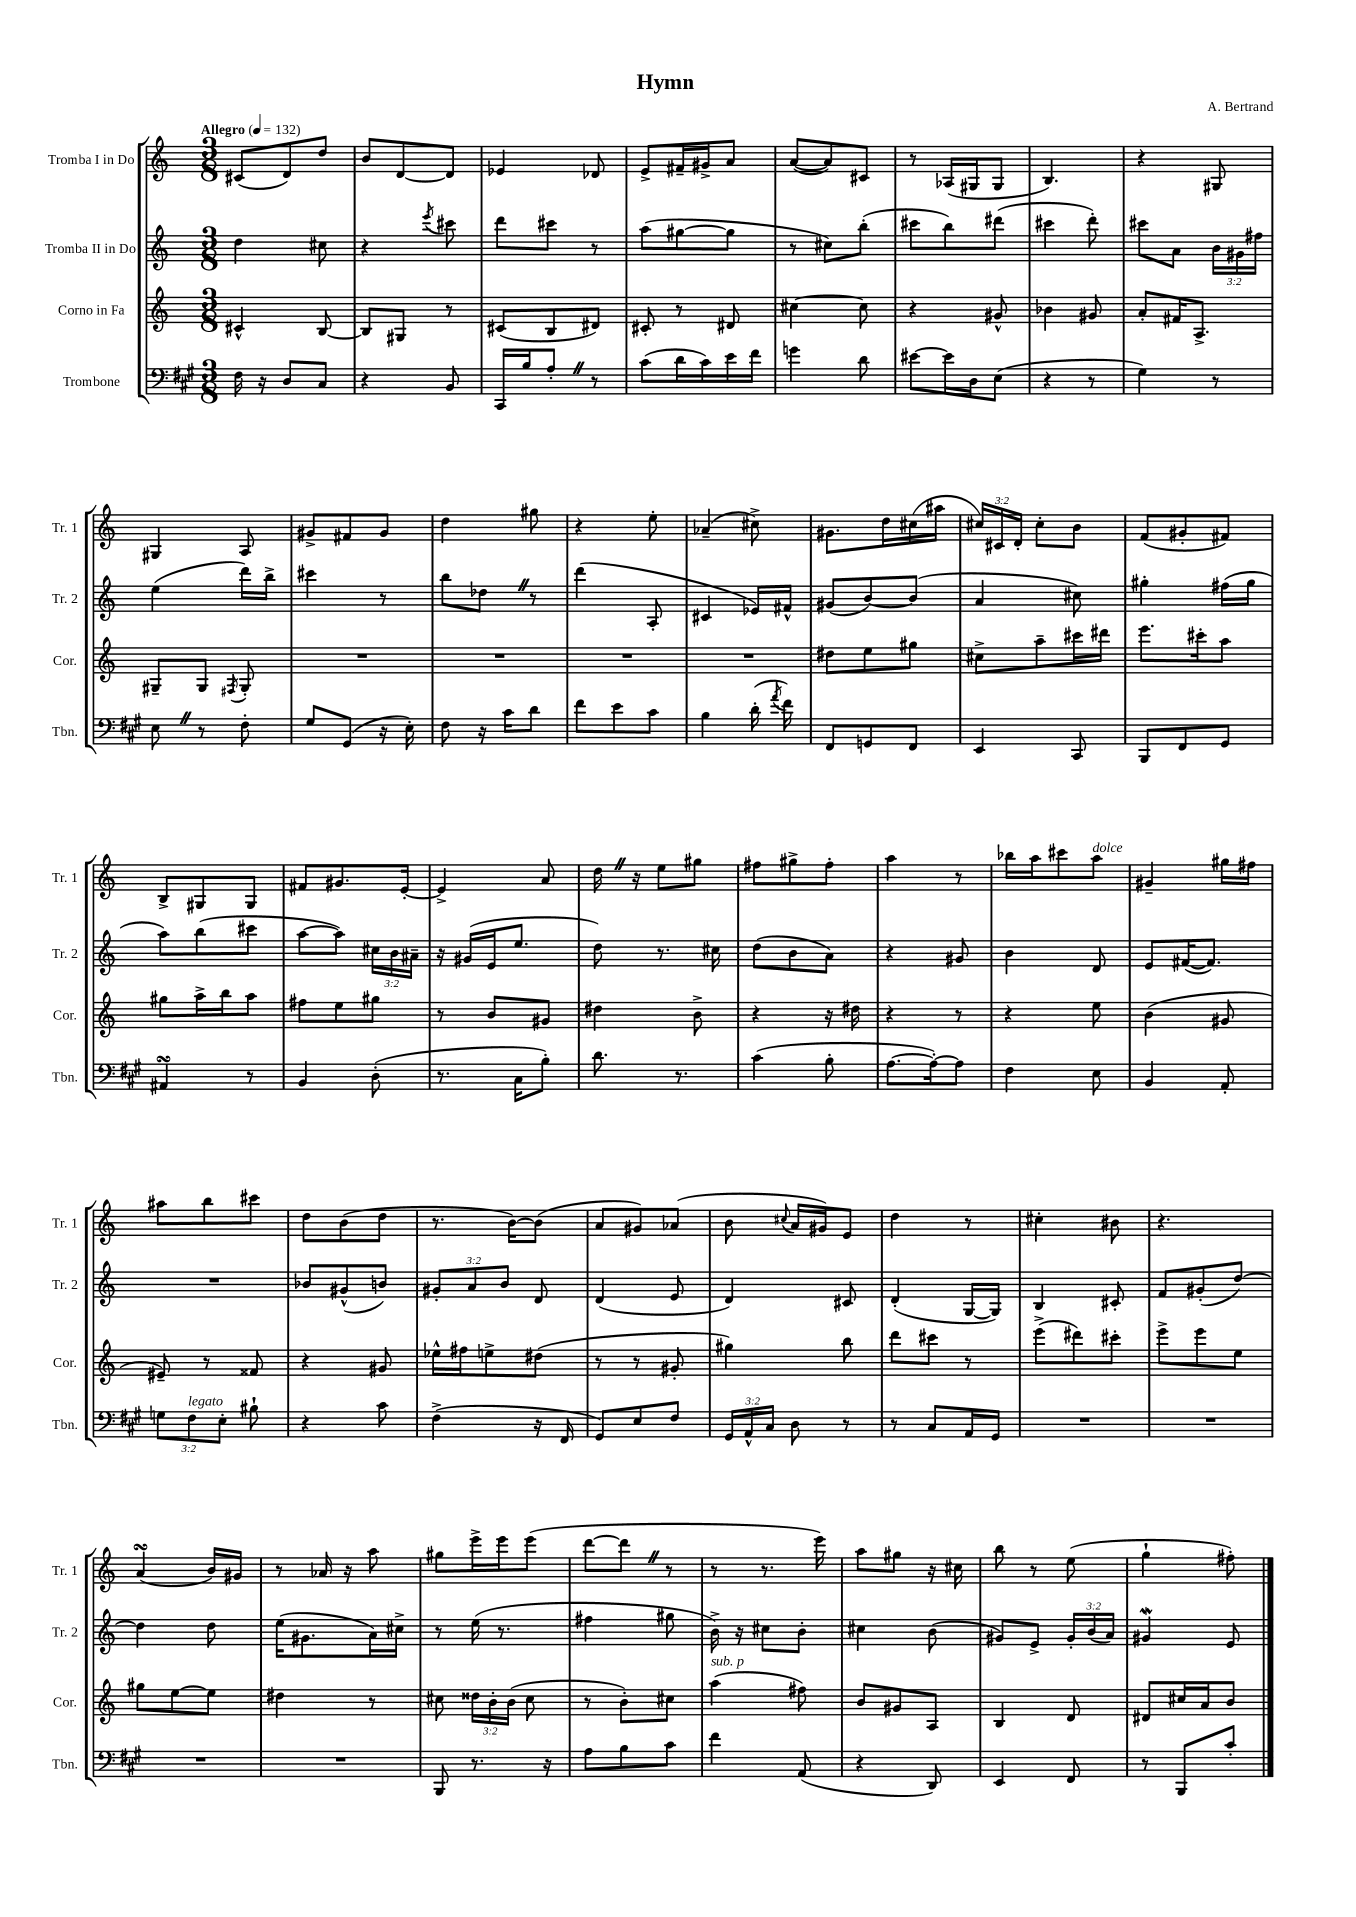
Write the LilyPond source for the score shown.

\header { title = "Hymn" composer = "A. Bertrand" }
<<
\new StaffGroup <<
\new Staff = "s0" \with { instrumentName = "Tromba I in Do" shortInstrumentName = "Tr. 1" } {
    \clef treble \key c \major \numericTimeSignature \time 3/8 \override Staff.TupletNumber.text = #tuplet-number::calc-fraction-text \tempo "Allegro" 4 = 132
    \autoBeamOff cis'8[( d'8) d''8] |
    b'8[ d'8~ d'8] |
    ees'4 des'8 |
    e'8[-> fis'16-- gis'16-> a'8] |
    a'8[~( a'8) cis'8] |
    r8 aes16[( gis16 gis8] |
    b4.) |
    r4 gis8 |
    gis4 a8 |
    gis'8[-> fis'8 gis'8] |
    d''4 gis''8 |
    r4 e''8-. |
    aes'4--( cis''8->) |
    gis'8.[ d''16 cis''16( ais''16] |
    \tuplet 3/2 { cis''16[) cis'16 d'16]-. } cis''8[-. b'8] |
    f'8[( gis'8-. fis'8]) |
    b8[-> gis8 gis8] |
    fis'8[ gis'8. e'16]~-. |
    e'4-> a'8 |
    d''16 \once \override BreathingSign.text = \markup { \musicglyph "scripts.caesura.straight" } \breathe r16 e''8[ gis''8] |
    fis''8[ gis''8-> fis''8]-. |
    a''4 r8 |
    bes''16[ a''16 cis'''8 a''8]^\markup { \italic "dolce" } |
    gis'4-- gis''16[ fis''16] |
    ais''8[ b''8 cis'''8] |
    d''8[ b'8( d''8] |
    r8. b'16[~) b'8]( |
    a'8[ gis'8) aes'8]( |
    b'8 \appoggiatura { cis''8 } a'16[ gis'16) e'8] |
    d''4 r8 |
    cis''4-. bis'8 |
    r4. |
    a'4\turn( b'16[) gis'16] |
    r8 aes'16 r16 a''8 |
    gis''8[ e'''16-> e'''16 e'''8]( |
    d'''8[~ d'''8] \once \override BreathingSign.text = \markup { \musicglyph "scripts.caesura.straight" } \breathe r8 |
    r8 r8. e'''16) |
    a''8[ gis''8] r16 cis''16 |
    b''8 r8 e''8( |
    g''4-! fis''8-.) \bar "|." |
}
\new Staff = "s1" \with { instrumentName = "Tromba II in Do" shortInstrumentName = "Tr. 2" } {
    \clef treble \key c \major \numericTimeSignature \time 3/8 \override Staff.TupletNumber.text = #tuplet-number::calc-fraction-text
    \autoBeamOff d''4 cis''8 |
    r4 \acciaccatura { e'''8 } cis'''8 |
    d'''8[ cis'''8] r8 |
    a''8[( gis''8~ gis''8] |
    r8 cis''8[) b''8]-.( |
    cis'''8[ b''8) dis'''8]( |
    cis'''4 d'''8-.) |
    cis'''8[ a'8] \tuplet 3/2 { b'16[ gis'16 fis''16] } |
    e''4( d'''16[) b''16]-> |
    cis'''4 r8 |
    b''8[ des''8] \once \override BreathingSign.text = \markup { \musicglyph "scripts.caesura.straight" } \breathe r8 |
    d'''4( a8-. |
    cis'4 ees'16[) fis'16]-^ |
    gis'8[( b'8~) b'8]( |
    a'4 cis''8) |
    gis''4-. fis''16[( gis''16] |
    a''8[) b''8( cis'''8] |
    a''8[~ a''8]) \tuplet 3/2 { cis''16[ b'16 ais'16]-- } |
    r16 gis'16[( e'16 e''8.] |
    d''8) r8. cis''16 |
    d''8[( b'8 a'8]) |
    r4 gis'8 |
    b'4 d'8 |
    e'8[ fis'16~( fis'8.]) |
    R4. |
    bes'8[ gis'8-^( b'8]) |
    \tuplet 3/2 { gis'8[-. a'8 b'8] } d'8 |
    d'4( e'8 |
    d'4) cis'8 |
    d'4-.( g16[~ g16]) |
    b4 cis'8-. |
    f'8[ gis'8-.( d''8]~) |
    d''4 d''8 |
    e''16[( gis'8. a'16) cis''16]-> |
    r8 e''16( r8. |
    fis''4 gis''8 |
    b'16->) r16 cis''8[ b'8]-. |
    cis''4 b'8( |
    gis'8[) e'8]-> \tuplet 3/2 { gis'16[-. b'16( a'16]) } |
    gis'4\mordent e'8 \bar "|." |
}
\new Staff = "s2" \with { instrumentName = "Corno in Fa" shortInstrumentName = "Cor." } {
    \clef treble \key c \major \numericTimeSignature \time 3/8 \override Staff.TupletNumber.text = #tuplet-number::calc-fraction-text
    \autoBeamOff cis'4-^ b8~ |
    b8[ gis8] r8 |
    cis'8[( b8 dis'8]) |
    cis'8-. r8 dis'8 |
    cis''4~ cis''8 |
    r4 gis'8-^ |
    bes'4 gis'8 |
    a'8[-. fis'16 a8.]-> |
    gis8[-- gis8] \acciaccatura { fis8 } gis8-. |
    R4. |
    R4. |
    R4. |
    R4. |
    dis''8[ e''8 gis''8] |
    cis''8[-> a''8-- cis'''16 dis'''16] |
    e'''8.[ cis'''16-. a''8] |
    gis''8[ a''16-> b''16 a''8] |
    fis''8[ e''8 gis''8] |
    r8 b'8[ gis'8] |
    dis''4 b'8-> |
    r4 r16 dis''16 |
    r4 r8 |
    r4 e''8 |
    b'4( gis'8 |
    eis'8--) r8 fisis'8 |
    r4 gis'8 |
    ees''16[-^ fis''16 e''8-> dis''8]( |
    r8 r8 gis'8-. |
    gis''4) b''8 |
    d'''8[ cis'''8] r8 |
    e'''8[->( dis'''8) cis'''8]-. |
    e'''8[-> e'''8 e''8] |
    gis''8[ e''8~ e''8] |
    dis''4 r8 |
    cis''8 \tuplet 3/2 { disis''16[ b'16-. b'16]( } cis''8 |
    r8 b'8[-.) cis''8] |
    a''4^\markup { \italic "sub. p" }( fis''8) |
    b'8[ gis'8 a8] |
    b4 d'8 |
    dis'8[ cis''16 a'16 b'8] \bar "|." |
}
\new Staff = "s3" \with { instrumentName = "Trombone" shortInstrumentName = "Tbn." } {
    \clef bass \key a \major \numericTimeSignature \time 3/8 \override Staff.TupletNumber.text = #tuplet-number::calc-fraction-text
    \autoBeamOff fis16 r16 d8[ cis8] |
    r4 b,8 |
    cis,16[ b16 a8]-. \once \override BreathingSign.text = \markup { \musicglyph "scripts.caesura.straight" } \breathe r8 |
    cis'8[( d'16 cis'16) e'16 fis'16] |
    g'4 d'8 |
    eis'8[~ eis'16 d16 e8]( |
    r4 r8 |
    gis4) r8 |
    e8 \once \override BreathingSign.text = \markup { \musicglyph "scripts.caesura.straight" } \breathe r8 fis8-. |
    gis8[ gis,8]( r16 e16-.) |
    fis8 r16 cis'16[ d'8] |
    fis'8[ e'8 cis'8] |
    b4 d'16-.( \acciaccatura { a'8 } fis'16) |
    fis,8[ g,8 fis,8] |
    e,4 cis,8 |
    b,,8[ fis,8 gis,8] |
    ais,4\turn r8 |
    b,4 d8-.( |
    r8. cis16[ b8]-.) |
    d'8. r8. |
    cis'4( b8-. |
    a8.[~ a16~-.) a8] |
    fis4 e8 |
    b,4 a,8-. |
    \tuplet 3/2 { g8[ fis8^\markup { \italic "legato" } e8]-. } bis8-! |
    r4 cis'8 |
    fis4->( r16 fis,16 |
    gis,8[) e8 fis8] |
    \tuplet 3/2 { gis,16[ a,16-^ cis16] } d8 r8 |
    r8 cis8[ a,16 gis,16] |
    R4. |
    R4. |
    R4. |
    R4. |
    b,,8 r8. r16 |
    a8[ b8 cis'8] |
    fis'4 a,8( |
    r4 d,8) |
    e,4 fis,8 |
    r8 b,,8[ cis'8]-. \bar "|." |
}
>>
>>
\layout { \context { \Score \remove "Bar_number_engraver" } }
